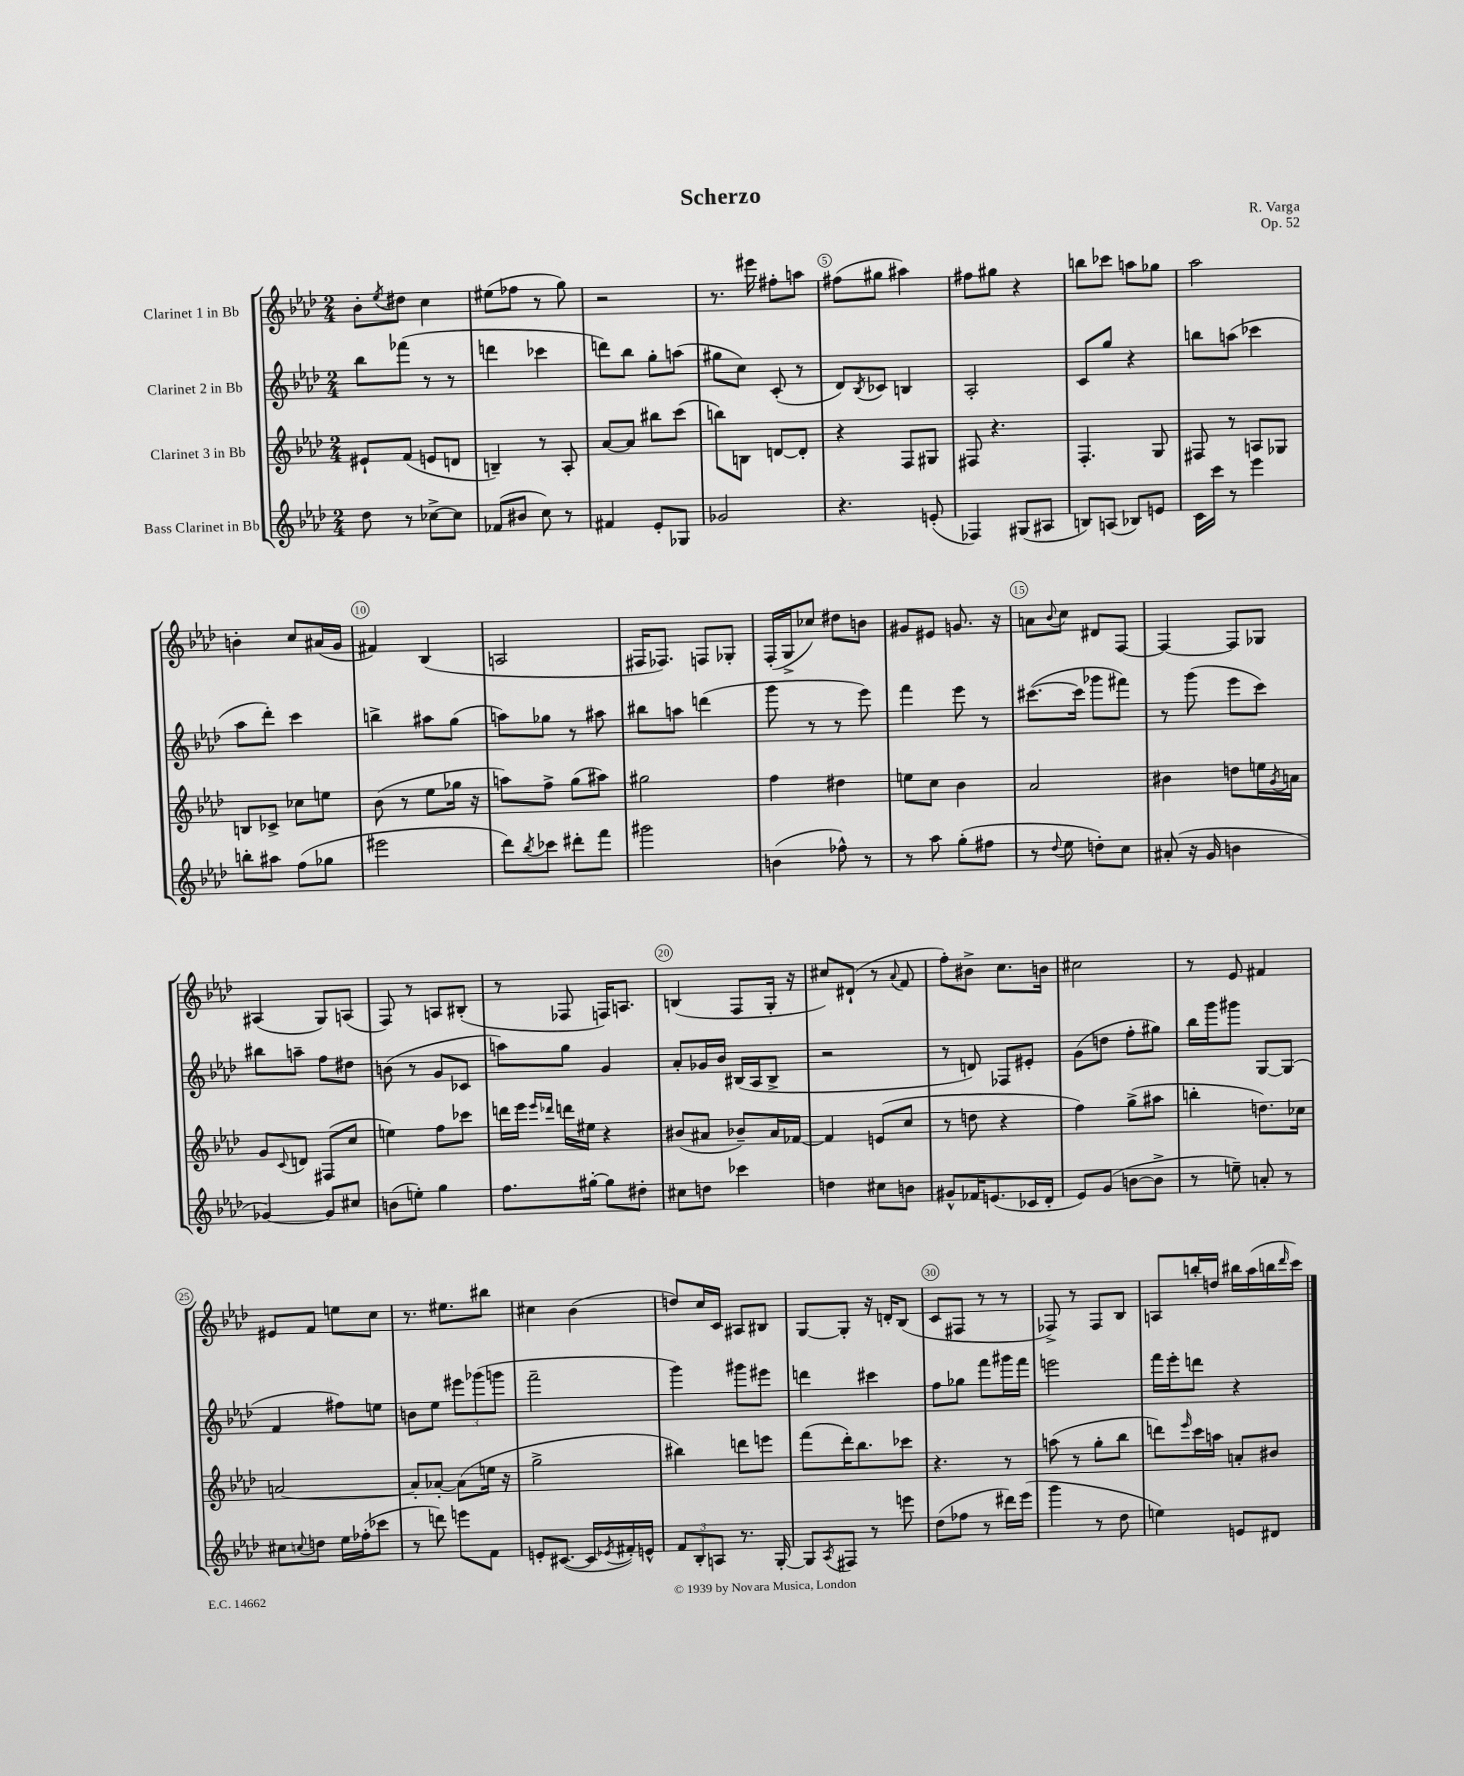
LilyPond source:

\header { title = "Scherzo" composer = "R. Varga" opus = "Op. 52" }
<<
\new StaffGroup <<
\new Staff = "s0" \with { instrumentName = "Clarinet 1 in Bb" } {
    \clef treble \key aes \major \numericTimeSignature \time 2/4
    bes'8-. \acciaccatura { ees''8 } dis''8 c''4 |
    eis''8( fes''8 r8 g''8) |
    r2 |
    r8. eis'''16 fis''8-. a''8 |
    fis''8( gis''8 ais''4) |
    fis''8 gis''8 r4 |
    b''8 ces'''8 a''8 ges''8 |
    aes''2 |
    b'4-. c''8 ais'16( g'16 |
    fis'4) bes4( |
    a2 |
    fis16 fes8.) f8 ges8-. |
    f16-.( g16-> ces''8) dis''8 b'8 |
    gis'8 eis'8 g'8. r16 |
    a'8 \appoggiatura { bes'8 } c''8 dis'8 f8~ |
    f4~ f8 ges8 |
    ais4( g8) a8( |
    f8) r8 a8 bis8-.( |
    r8 fes8 f16) a8. |
    b4( f8 g16-. r16 |
    cis''8) dis'8-!( r8 \appoggiatura { aes'8 } f'8 |
    f''8-.) bis'8-> c''8. b'16 |
    cis''2 |
    r8 ees'8 fis'4 |
    eis'8 f'8 e''8 c''8 |
    r8. eis''8. bis''8 |
    cis''4 bes'4( |
    d''8) c''16 c'16 ais8 bis8 |
    g8~ g8-. r16 d'16-. bes8( |
    c'8 fis8 r8 r8 |
    fes8->) r8 fes8 bes8 |
    a8 b''16-. d''16 bis''16 aes''16( b''16 \grace { des'''16 } c'''16) \bar "|." |
}
\new Staff = "s1" \with { instrumentName = "Clarinet 2 in Bb" } {
    \clef treble \key aes \major \numericTimeSignature \time 2/4
    bes''8 fes'''8( r8 r8 |
    d'''4 ces'''4 |
    d'''8) bes''8 g''8-. a''8( |
    gis''8 c''8) c'8-.( r8 |
    des'8) \acciaccatura { bes8 } ces'8 b4 |
    aes2-. |
    c'8 g''8 r4 |
    b''8 a''8( ces'''4 |
    aes''8 des'''8-.) c'''4 |
    b''4-> ais''8 g''8( |
    a''8) ges''8 r8 ais''8 |
    bis''8 a''8 d'''4( |
    g'''8 r8 r8 ees'''8) |
    f'''4 ees'''8 r8 |
    cis'''8.~( cis'''16 ges'''8 fis'''8) |
    r8 g'''8( ees'''8 c'''8) |
    bis''8 a''8-- f''8 dis''8 |
    b'8( r8 g'8 ces'8 |
    a''8) g''8 g'4 |
    aes'8-. ges'16 bes'16 bis16( aes16 bis8-> |
    r2 |
    r8 d'8) fes8 eis'8-. |
    g'8( d''8 f''8-. gis''8) |
    bes''16 g'''16 gis'''8 g8~ g8( |
    f'4 fis''8) e''8 |
    b'8 ees''8 \tuplet 3/2 { eis'''8 ges'''8( g'''8 } |
    f'''2-- |
    g'''4) gis'''8 eis'''8 |
    d'''4 cis'''4 |
    f''8 ges''8 f'''8 gis'''16 f'''16 |
    e'''2 |
    f'''16 ees'''16-. d'''8 r4 \bar "|." |
}
\new Staff = "s2" \with { instrumentName = "Clarinet 3 in Bb" } {
    \clef treble \key aes \major \numericTimeSignature \time 2/4
    eis'8-! f'8( e'8 d'8 |
    b4--) r8 aes8-. |
    aes'8~ aes'8 bis''8 c'''8( |
    b''8) b8 d'8~ d'8-. |
    r4 f8 gis8 |
    fis8 r4. |
    f4.-. g8 |
    fis8 r8 a8 ges8 |
    b8 ces'8-> ces''8 e''8 |
    bes'8( r8 ees''8 ges''16 r16 |
    a''8) f''8-> g''8( ais''8) |
    gis''2 |
    f''4 dis''4 |
    e''8 c''8 bes'4 |
    aes'2 |
    bis'4 d''8 e''16 \acciaccatura { g'8 } a'16 |
    g'8 \appoggiatura { c'8 } d'8 fis8( c''8 |
    e''4) f''8 ces'''8 |
    d'''16 ees'''16 \grace { ees'''16 des'''16 } d'''16 eis''16 r4 |
    bis'8( ais'8 bes'8--) ais'16 fes'16~ |
    fes'4 e'8( c''8 |
    r8 d''8 r4 |
    f''4) g''8->( ais''8 |
    b''4-. d''8.) ces''16 |
    a'2~ |
    a'8-. aes'8~-. aes'8( e''16 r16 |
    g''2-> |
    bis''4) d'''8 e'''8 |
    f'''8( des'''16-.) bes''8. ces'''8 |
    r4. r8 |
    a''8( r8 g''8-. bes''8 |
    d'''8) \grace { ees'''16 } c'''16 a''16 a'8-. bis'8 \bar "|." |
}
\new Staff = "s3" \with { instrumentName = "Bass Clarinet in Bb" } {
    \clef treble \key aes \major \numericTimeSignature \time 2/4
    des''8 r8 ces''8~-> ces''8 |
    fes'8( bis'8 c''8) r8 |
    fis'4 ees'8-. ges8 |
    ges'2 |
    r4. e'8-.( |
    fes4) gis8( ais8 |
    b8) a8( bes8) e'8 |
    c'16 c'''16 r8 ees'''4 |
    b''8-. ais''8 f''8( ges''8 |
    eis'''2 |
    des'''8) \acciaccatura { bes''8 } ces'''8 dis'''8-. f'''8 |
    gis'''2 |
    b'4( fes''8-^) r8 |
    r8 aes''8 g''8-.( fis''8 |
    r8 \appoggiatura { des''8 } ees''8 d''8-.) c''8 |
    ais'8-.( r16 g'16 b'4 |
    ges'4~) ges'8 cis''8 |
    b'8( e''8-.) g''4 |
    f''8. gis''16~-. gis''8 dis''8-. |
    cis''8 d''8 ces'''4 |
    d''4 cis''8 b'8 |
    gis'8-^ fes'16 e'8.( ces'16 des'16-. |
    ees'8) g'8( b'8~ b'8-> |
    r8 e''8--) a'8-. r8 |
    cis''8 \appoggiatura { c''8 } d''8 ees''16 fes''16-.( ces'''8 |
    r8 d'''8) e'''8 f'8 |
    e'8-. cis'8.~( cis'16 \acciaccatura { ees'8 } fis'16-.) e'16-^ |
    \tuplet 3/2 { f'8 bes8-. a8 } r8. g16~-. |
    g8 \acciaccatura { aes8 } fis8 r8 e'''8 |
    des''8( fes''8 r8 dis'''16) ees'''16( |
    g'''4 r8 des''8 |
    e''4) e'8 dis'8 \bar "|." |
}
>>
>>
\layout { \context { \Score \override BarNumber.break-visibility = ##(#f #t #t) barNumberVisibility = #(every-nth-bar-number-visible 5) \override BarNumber.stencil = #(make-stencil-circler 0.1 0.3 ly:text-interface::print) } }
